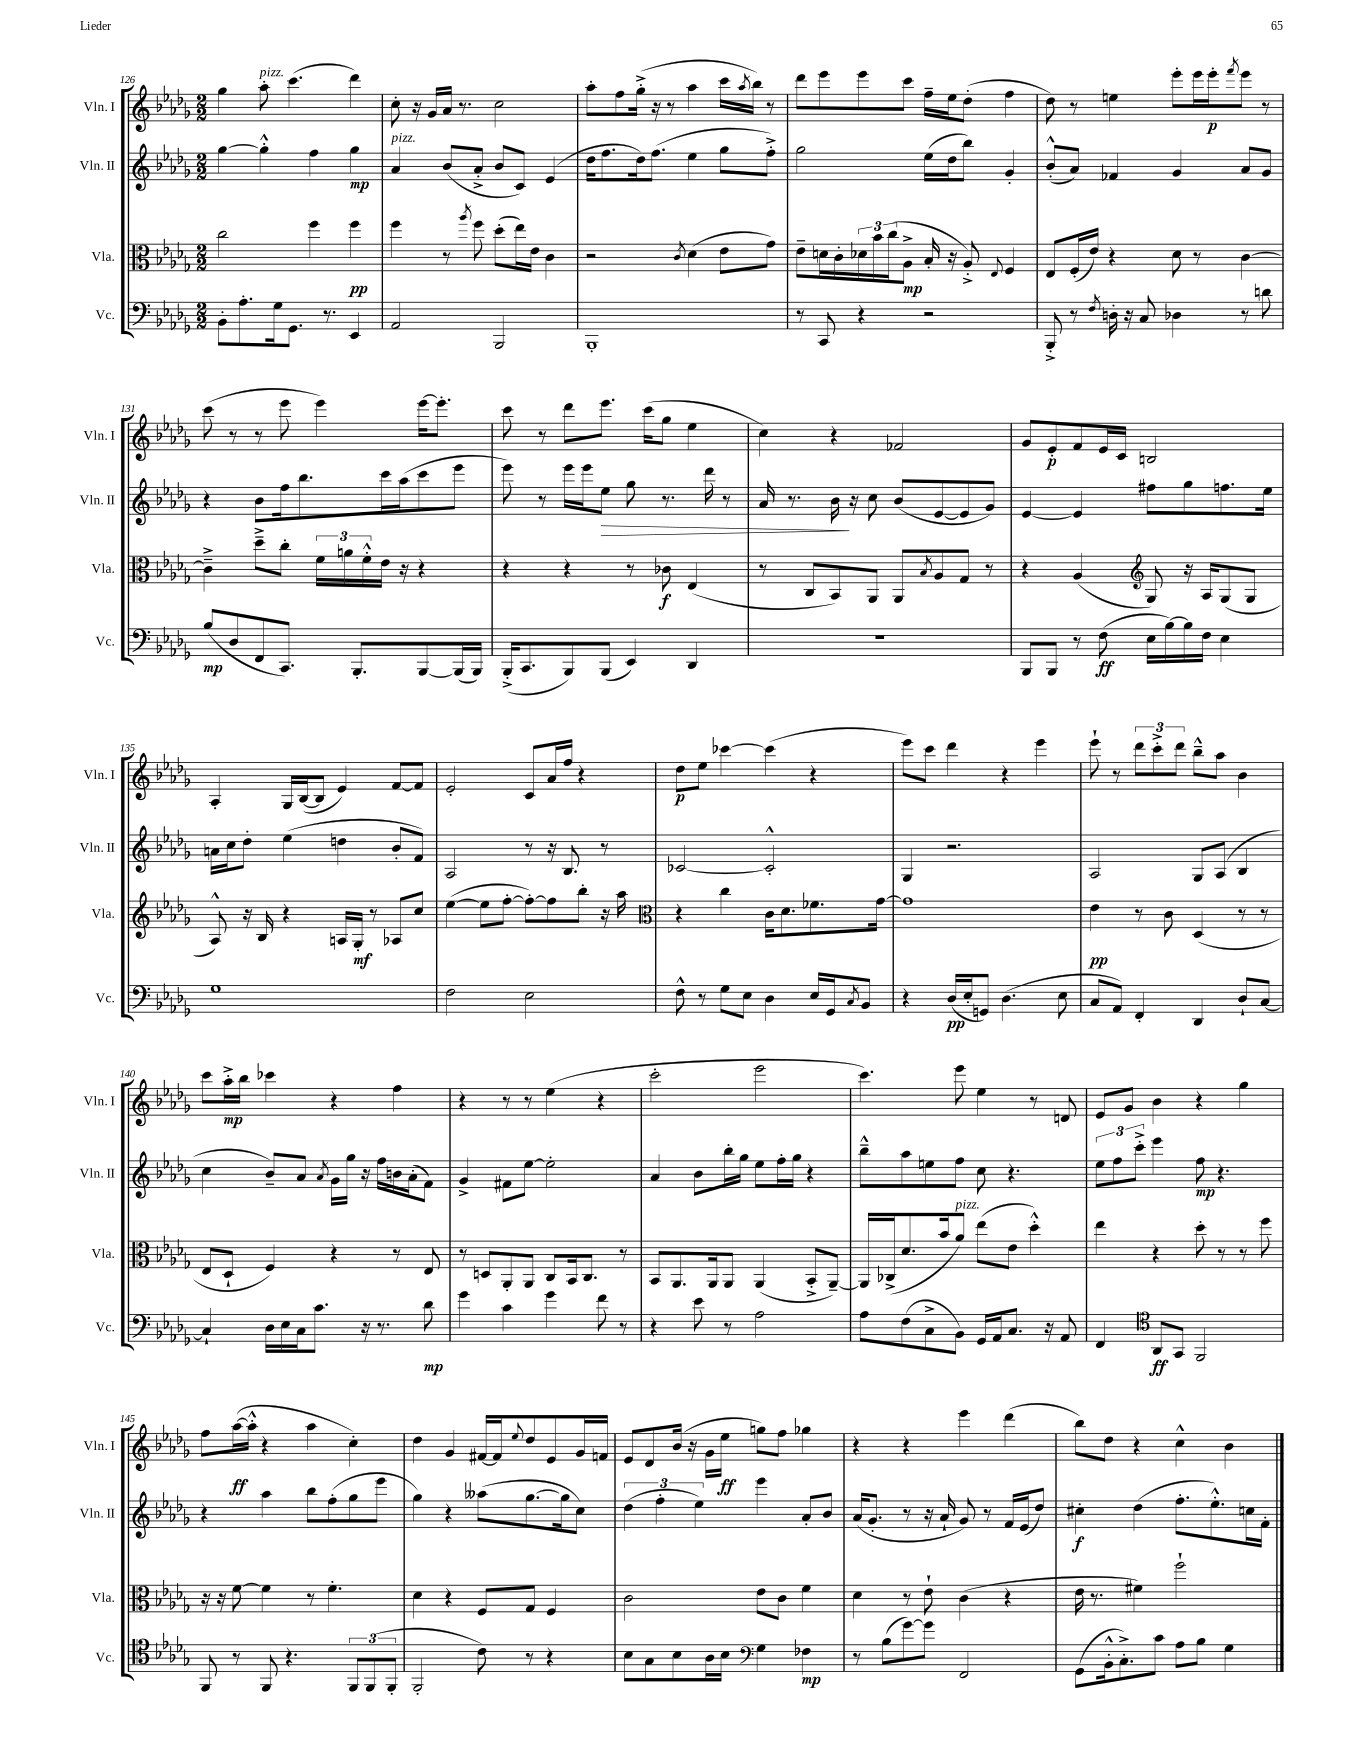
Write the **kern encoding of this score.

**kern	**dynam	**kern	**dynam	**kern	**dynam	**kern	**dynam
*part4	*part4	*part3	*part3	*part2	*part2	*part1	*part1
*staff4	*staff4	*staff3	*staff3	*staff2	*staff2	*staff1	*staff1
*I"Vc.	*	*I"Vla.	*	*I"Vln. II	*	*I"Vln. I	*
*I'Vc.	*	*I'Vla.	*	*I'Vln. II	*	*I'Vln. I	*
*clefF4	*	*clefC3	*	*clefG2	*	*clefG2	*
*k[b-e-a-d-g-]	*	*k[b-e-a-d-g-]	*	*k[b-e-a-d-g-]	*	*k[b-e-a-d-g-]	*
*M2/2	*	*M2/2	*	*M2/2	*	*M2/2	*
=126	=126	=126	=126	=126	=126	=126	=126
8BB-'\L	.	2cc\	.	[4gg-\	.	4gg-\	.
8.A-'\	.	.	.	.	.	.	.
!	!	!	!	!	!	!LO:TX:a:i:t=pizz.	!
.	.	.	.	4gg-'^^\]	.	8aa-'\	.
16G-\k	.	.	.	.	.	.	.
8.GG-\J	.	.	.	.	.	(4.ccc\	.
.	.	4ff\	.	4ff\	.	.	.
8.r	.	.	.	.	.	.	.
4EE-/	.	4ff\	pp	4gg-\	mp	4ddd-\)	.
=127	=127	=127	=127	=127	=127	=127	=127
!	!	!	!	!LO:TX:a:i:t=pizz.	!	!	!
2AA-/	.	4ff\	.	4a-/	.	8cc'\	.
.	.	.	.	.	.	16r	.
.	.	.	.	.	.	16g-/LL	.
.	.	8r	.	(8b-/L	.	16a-/JJ	.
.	.	.	.	.	.	8.r	.
.	.	8qaa-/	.	.	.	.	.
.	.	8ff\	.	8a-'^/J	.	.	.
2BBB-/	.	(8dd-'\L	.	8b-/L	.	2cc\	.
.	.	16ee-\L)	.	8c/J)	.	.	.
.	.	16e-\JJ	.	.	.	.	.
.	.	4c\	.	(4e-/	.	.	.
=128	=128	=128	=128	=128	=128	=128	=128
1BBB-'	.	2r	.	16dd-\KL	.	8aa-'\L	.
.	.	.	.	8.ff\	.	.	.
.	.	.	.	.	.	8ff\	.
.	.	.	.	16dd-\k)	.	(16gg-'^\Jk	.
.	.	.	.	(8.ff\J	.	16r	.
.	.	.	.	.	.	8r	.
.	.	8qc/	.	.	.	.	.
.	.	(4d-\	.	4ee-\	.	4aa-\	.
.	.	8e-\L	.	8gg-\L	.	16ccc\LL	.
.	.	.	.	.	.	8qaa-/	.
.	.	.	.	.	.	16bb-\JJ)	.
.	.	8g-\J)	.	8ff'^\J)	.	8r	.
=129	=129	=129	=129	=129	=129	=129	=129
8r	.	8e-~\L	.	2gg-\	.	8ddd-\L	.
8CC/	.	16dn\L	.	.	.	8eee-\	.
.	.	16c'\	.	.	.	.	.
4r	.	24d-X\	.	.	.	8eee-\	.
.	.	24b-\	.	.	.	.	.
.	.	(24cc\J	.	.	.	.	.
.	.	8A-^\J	mp	.	.	8ccc\J	.
2r	.	16B-'/	.	(16ee-\LL	.	16ff~\LL	.
.	.	16r	.	16dd-\J	.	16ee-\J	.
.	.	8A-'^/)	.	8bb-\J)	.	(8dd-'\J	.
.	.	8qqE-/	.	.	.	.	.
.	.	4F/	.	4g-'/	.	4ff\	.
=130	=130	=130	=130	=130	=130	=130	=130
8BBB-'^/	.	8E-/L	.	(8b-'^^/L	.	8dd-\)	.
8r	.	(16F'/L	.	8a-/J)	.	8r	.
.	.	16e-/JJ)	.	.	.	.	.
8qF/	.	.	.	.	.	.	.
16Dn'\	.	4r	.	4f-X/	.	4een\	.
16r	.	.	.	.	.	.	.
8C/	.	.	.	.	.	.	.
4D-X\	.	8d-\	.	4g-/	.	8eee-'\L	.
.	.	8r	.	.	.	16eee-\L	.
.	.	.	.	.	.	16eee-'\J	p
.	.	.	.	.	.	8qfff/	.
8r	.	[4c\	.	8a-/L	.	8eee-\J	.
8dn\	.	.	.	8g-/J	.	8r	.
!!LO:LB:g=z
=131	=131	=131	=131	=131	=131	=131	=131
(8B-/L	mp	4c~^\]	.	4r	.	(8ccc\	.
8D-/	.	.	.	.	.	8r	.
8FF/	.	8dd-~^\L	.	8b-\L	.	8r	.
8.CC/J)	.	8cc'\J	.	16ff\k	.	8eee-\	.
.	.	.	.	8.bb-\	.	.	.
.	.	24f\LL	.	.	.	4eee-\)	.
.	.	24an\	.	.	.	.	.
8.BBB-'/L	.	.	.	.	.	.	.
.	.	24f'^^\	.	.	.	.	.
.	.	16e-\JJ	.	16ccc\L	.	.	.
.	.	16r	.	(16aa-\J	.	.	.
[8BBB-/	.	4r	.	8ccc\	.	[16eee-\KL	.
.	.	.	.	.	.	8.eee-'\J]	.
(16BBB-/L]	.	.	.	8eee-\J	.	.	.
16BBB-/JJ)	.	.	.	.	.	.	.
=132	=132	=132	=132	=132	=132	=132	=132
(16BBB-'^/KL	.	4r	.	8eee-\)	.	8ccc\	.
8.CC/	.	.	.	.	.	.	.
.	.	.	.	8r	.	8r	.
8BBB-/)	.	4r	.	16eee-\LL	.	8ddd-\L	.
.	.	.	.	16eee-\J	.	.	.
!	!	!	!	!	!LO:HP:b	!	!
(8BBB-/J	.	.	.	8ee-\J	>	8.eee-\J	.
4EE-/)	.	8r	.	8gg-\	.	.	.
.	.	.	.	.	.	(16ccc\KL	.
.	.	8c-X\	f	8.r	.	8gg-\J	.
4DD-/	.	(4E-/	.	.	.	4ee-\	.
.	.	.	.	16ddd-\	.	.	.
.	.	.	.	8r	.	.	.
=133	=133	=133	=133	=133	=133	=133	=133
1r	.	8r	.	16a-/	.	4cc\)	.
.	.	.	.	8.r	.	.	.
.	.	8C/L	.	.	.	.	.
.	.	8BB-/)	.	16b-\	.	4r	.
.	.	.	.	16r	]	.	.
.	.	8AA-/J	.	8cc\	.	.	.
.	.	8AA-/L	.	(8b-/L	.	2f-X/	.
.	.	8qB-/	.	.	.	.	.
.	.	8A-/	.	[8e-/	.	.	.
.	.	8G-/J	.	8e-/]	.	.	.
.	.	8r	.	8g-/J)	.	.	.
=134	=134	=134	=134	=134	=134	=134	=134
8BBB-/L	.	4r	.	[4e-/	.	8g-/L	.
8BBB-/J	.	.	.	.	.	8e-'/	p
8r	.	(4A-/	.	4e-/]	.	8f/	.
(8F\	ff	.	.	.	.	16e-/L	.
.	.	.	.	.	.	16c/JJ	.
*	*	*clefG2	*	*	*	*	*
16E-\LL	.	8G-/)	.	8ff#X\L	.	2Bn/	.
[16B-\)	.	.	.	.	.	.	.
16B-\]	.	16r	.	8gg-\	.	.	.
16F\JJ	.	16A-/KL	.	.	.	.	.
4E-\	.	(8G-/	.	8.ffn\	.	.	.
.	.	8G-/J	.	.	.	.	.
.	.	.	.	16ee-\Jk	.	.	.
!!LO:LB:g=z
=135	=135	=135	=135	=135	=135	=135	=135
1G-	.	8A-^^/)	.	16an\LL	.	4A-'/	.
.	.	.	.	16cc\J	.	.	.
.	.	16r	.	8dd-'\J	.	.	.
.	.	16B-/	.	.	.	.	.
.	.	4r	.	(4ee-\	.	16G-/LL	.
.	.	.	.	.	.	([16B-/J	.
.	.	.	.	.	.	8B-/J]	.
.	.	16An/LL	.	4ddn\	.	4e-/)	.
.	.	16G-'/JJ	mf	.	.	.	.
.	.	8r	.	.	.	.	.
.	.	8A-X/L	.	8b-'/L	.	[8f/L	.
.	.	8cc/J	.	8f/J)	.	8f/J]	.
=136	=136	=136	=136	=136	=136	=136	=136
2F\	.	([4ee-\	.	2A-/	.	2e-'/	.
.	.	8ee-\L]	.	.	.	.	.
.	.	[8ff'\J	.	.	.	.	.
2E-\	.	8ff'\L_)	.	8r	.	8c/L	.
.	.	8ff\]	.	16r	.	16a-/L	.
.	.	.	.	8.B-/	.	16ff/JJ	.
.	.	8bb-'\J	.	.	.	4r	.
.	.	16r	.	8r	.	.	.
.	.	16aa-\	.	.	.	.	.
=137	=137	=137	=137	=137	=137	=137	=137
*	*	*clefC3	*	*	*	*	*
8F^^\	.	4r	.	[2c-X/	.	8dd-\L	p
8r	.	.	.	.	.	8ee-\J	.
8G-\L	.	4cc\	.	.	.	[4ccc-X\	.
8E-\J	.	.	.	.	.	.	.
4D-\	.	16c\KL	.	2c-'^^/]	.	(4ccc-\]	.
.	.	8.d-\	.	.	.	.	.
16E-/LL	.	8.f-X\	.	.	.	4r	.
16GG-/J	.	.	.	.	.	.	.
8qC/	.	.	.	.	.	.	.
8BB-/J	.	.	.	.	.	.	.
.	.	[16g-\Jk	.	.	.	.	.
=138	=138	=138	=138	=138	=138	=138	=138
4r	.	1g-]	.	4G-/	.	8eee-\L)	.
.	.	.	.	.	.	8ccc\J	.
(16D-/LL	pp	.	.	2.r	.	4ddd-\	.
16E-'/J	.	.	.	.	.	.	.
8GGn/J)	.	.	.	.	.	.	.
(4.D-\	.	.	.	.	.	4r	.
.	.	.	.	.	.	4eee-\	.
8E-\	.	.	.	.	.	.	.
=139	=139	=139	=139	=139	=139	=139	=139
8C/L	.	4e-\	pp	2A-/	.	8eee-`\	.
8AA-/J)	.	.	.	.	.	8r	.
4FF'/	.	8r	.	.	.	12ddd-\L	.
.	.	.	.	.	.	12ccc'^\	.
.	.	8c\	.	.	.	.	.
.	.	.	.	.	.	12ddd-\J	.
4DD-/	.	(4D-/	.	8G-/L	.	8bb-~^^\L	.
.	.	.	.	(8A-/J	.	8aa-\J	.
8D-`/L	.	8r	.	4B-/	.	4b-\	.
[8C/J	.	8r	.	.	.	.	.
!!LO:LB:g=z
=140	=140	=140	=140	=140	=140	=140	=140
4C`/]	.	8E-/L	.	4cc\	.	8ccc\L	.
.	.	8D-`/J	.	.	.	16aa-'^\L	mp
.	.	.	.	.	.	16bb-\JJ	.
16D-\LL	.	4F/)	.	8b-~/L)	.	4ccc-X\	.
16E-\	.	.	.	.	.	.	.
16C\J	.	.	.	8a-/J	.	.	.
8.c\J	.	.	.	.	.	.	.
.	.	.	.	8qa-/	.	.	.
.	.	4r	.	16g-\LL	.	4r	.
.	.	.	.	16gg-\JJ	.	.	.
16r	.	.	.	16r	.	.	.
8.r	.	.	.	16ff\LL	.	.	.
.	.	8r	.	16bn\	.	4ff\	.
.	.	.	.	(16a-'\J	.	.	.
8d-\	mp	8E-/	.	8f\J)	.	.	.
=141	=141	=141	=141	=141	=141	=141	=141
4g-\	.	8r	.	4g-^/	.	4r	.
.	.	8Dn/L	.	.	.	.	.
4c\	.	8AA-'/	.	8f#X\L	.	8r	.
.	.	8AA-/J	.	[8ee-\J	.	8r	.
4g-\	.	8C/L	.	2ee-'\]	.	(4ee-\	.
.	.	16BB-/k	.	.	.	.	.
.	.	8.C/J	.	.	.	.	.
8f\	.	.	.	.	.	4r	.
8r	.	8r	.	.	.	.	.
=142	=142	=142	=142	=142	=142	=142	=142
4r	.	8BB-/L	.	4a-/	.	2ccc'\	.
.	.	8.AA-/	.	.	.	.	.
8e-\	.	.	.	8b-\L	.	.	.
.	.	16AA-/k	.	.	.	.	.
8r	.	8AA-/J	.	16bb-'\L	.	.	.
.	.	.	.	16gg-\JJ	.	.	.
2A-\	.	(4AA-/	.	8ee-\L	.	2eee-\	.
.	.	.	.	16ff'\L	.	.	.
.	.	.	.	16gg-\JJ	.	.	.
.	.	8BB-'^/L	.	4r	.	.	.
.	.	[8AA-~/J)	.	.	.	.	.
=143	=143	=143	=143	=143	=143	=143	=143
8A-\L	.	16AA-/LL]	.	8bb-~^^\L	.	4.ccc\)	.
.	.	(16C-X^/J	.	.	.	.	.
(8F\	.	8.d-/	.	8aa-\	.	.	.
8C^\	.	.	.	8een\	.	.	.
.	.	16b-/k	.	.	.	.	.
!	!	!LO:TX:a:i:t=pizz.	!	!	!	!	!
8BB-\J)	.	8a-/J)	.	8ff\J	.	8eee-\	.
16GG-/LL	.	(8ee-\L	.	8cc\	.	4ee-\	.
16AA-/J	.	.	.	.	.	.	.
8.C/J	.	8e-\J	.	4.r	.	.	.
.	.	4dd-'^^\)	.	.	.	8r	.
16r	.	.	.	.	.	.	.
8AA-/	.	.	.	.	.	8dn/	.
=144	=144	=144	=144	=144	=144	=144	=144
4FF/	.	4ee-\	.	12ee-\L	.	8e-/L	.
.	.	.	.	12ff\	.	.	.
.	.	.	.	.	.	8g-/J	.
.	.	.	.	12ccc'^\J	.	.	.
*clefC4	*	*	*	*	*	*	*
8AA-/L	ff	4r	.	4eee-\	.	4b-\	.
8GG-/J	.	.	.	.	.	.	.
2FF/	.	8dd-'\	.	8ff\	mp	4r	.
.	.	8r	.	4.r	.	.	.
.	.	8r	.	.	.	4gg-\	.
.	.	8ff\	.	.	.	.	.
!!LO:LB:g=z
=145	=145	=145	=145	=145	=145	=145	=145
8FF/	.	16r	.	4r	.	8ff\L	.
.	.	16r	.	.	.	.	.
8r	.	[8f\	.	.	.	([16aa-\L	ff
.	.	.	.	.	.	16aa-'^^\JJ]	.
8FF/	.	4f\]	.	4aa-\	.	4r	.
4.r	.	.	.	.	.	.	.
.	.	8r	.	8bb-\L	.	4aa-\	.
.	.	4.f'\	.	(8ff'\	.	.	.
12FF/L	.	.	.	8gg-\	.	4cc'\)	.
(12FF/	.	.	.	.	.	.	.
.	.	.	.	8eee-\J	.	.	.
12FF'/J	.	.	.	.	.	.	.
=146	=146	=146	=146	=146	=146	=146	=146
2FF'/	.	4d-\	.	4gg-\)	.	4dd-\	.
.	.	4r	.	4r	.	4g-/	.
8c\)	.	8F/L	.	(8aa--X\L	.	[16f#X/LL	.
.	.	.	.	.	.	16f#/J]	.
.	.	.	.	.	.	8qqee-/	.
8r	.	8G-/J	.	[8.gg-\	.	8dd-/	.
4r	.	4F/	.	.	.	8e-/	.
.	.	.	.	16gg-\k]	.	.	.
.	.	.	.	8cc\J)	.	16g-/L	.
.	.	.	.	.	.	16fn/JJ	.
=147	=147	=147	=147	=147	=147	=147	=147
8B-\L	.	2c\	.	(6dd-\	.	8e-/L	.
8G-\	.	.	.	.	.	8d-/	.
.	.	.	.	6ff'\	.	.	.
8B-\	.	.	.	.	.	(16b-/Jk	.
.	.	.	.	.	.	16r	.
.	.	.	.	6ee-\)	.	.	.
16A-\L	.	.	.	.	.	16g-\LL	.
16B-\JJ	.	.	.	.	.	16ee-\JJ	ff
*clefF4	*	*	*	*	*	*	*
4G-\	.	8e-\L	.	4eee-\	.	8ggn\L)	.
.	.	8c\J	.	.	.	8ff\J	.
4F-X\	mp	4f\	.	8a-'/L	.	4gg-X\	.
.	.	.	.	8b-/J	.	.	.
=148	=148	=148	=148	=148	=148	=148	=148
8r	.	4d-\	.	(16a-/KL	.	4r	.
.	.	.	.	8.g-'/J	.	.	.
(8B-\L	.	.	.	.	.	.	.
[8g-\)	.	8r	.	8r	.	4r	.
8g-\J]	.	8e-`\	.	16r	.	.	.
.	.	.	.	16a-`/	.	.	.
2FF/	.	(4c\	.	8g-/)	.	4eee-\	.
.	.	.	.	8r	.	.	.
.	.	4r	.	16f/LL	.	(4ddd-\	.
.	.	.	.	(16e-/J	.	.	.
.	.	.	.	8dd-/J)	.	.	.
=149	=149	=149	=149	=149	=149	=149	=149
(8GG-\L	.	16e-\	.	4cc#X'\	f	8bb-\L)	.
.	.	8.r	.	.	.	.	.
16BB-'^^\k	.	.	.	.	.	8dd-\J	.
8.C'^\)	.	.	.	.	.	.	.
.	.	4f#X\)	.	(4dd-\	.	4r	.
8c\J	.	.	.	.	.	.	.
8A-\L	.	2ff`\	.	8.ff'\L	.	4cc^^\	.
8B-\J	.	.	.	.	.	.	.
.	.	.	.	8.ee-'^^\)	.	.	.
4G-\	.	.	.	.	.	4b-\	.
.	.	.	.	16ccn\L	.	.	.
.	.	.	.	16f'\JJ	.	.	.
==	==	==	==	==	==	==	==
*-	*-	*-	*-	*-	*-	*-	*-
